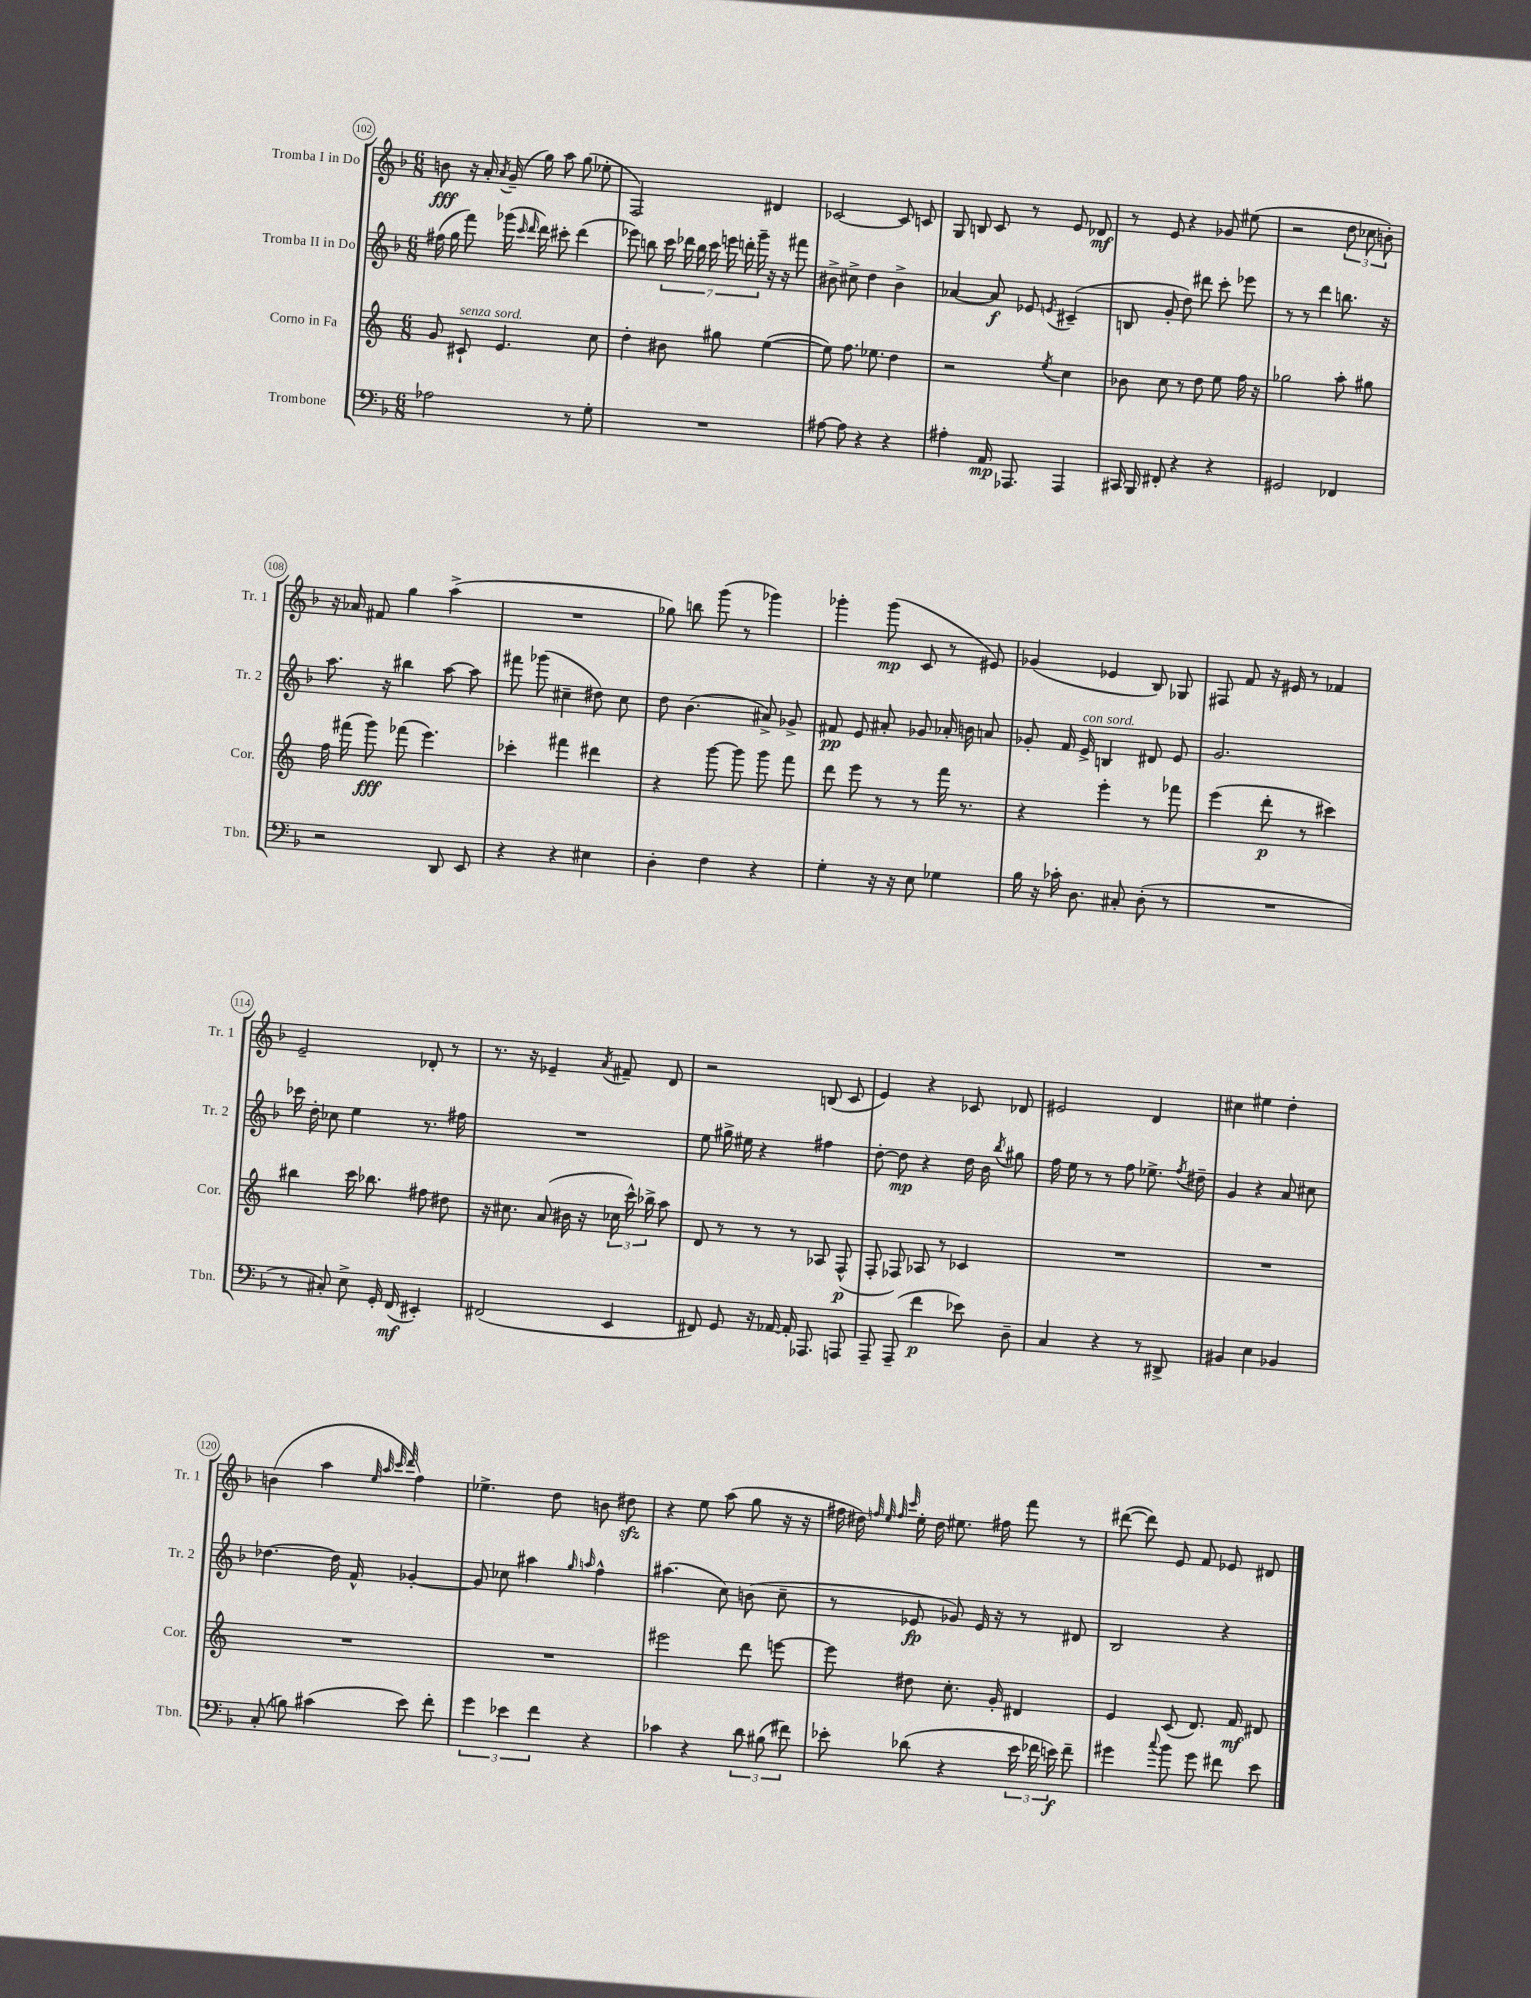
<<
\new StaffGroup <<
\new Staff = "s0" \with { instrumentName = "Tromba I in Do" shortInstrumentName = "Tr. 1" } {
    \clef treble \key f \major \numericTimeSignature \time 6/8
    \autoBeamOff b'8\fff r16 a'16-. \acciaccatura { a'8 } g'16--( g''16) a''8 g''8( ees''8-. |
    f2) dis'4 |
    ces'2~ ces'8 c'8 |
    g8 b8 c'8 r8 e'8 des'8\mf |
    r8 e'8 r4 ges'8 eis''8( |
    r2 \tuplet 3/2 { d''8 ces''8 b'8-.) } |
    r16 aes'16 fis'8 g''4 a''4->( |
    R2. |
    ges''8) b''8 g'''8( r8 ges'''4) |
    ges'''4-. ges'''8\mp( c'8 r8 eis'8) |
    ges'4( ees'4 bes8) ges8 |
    fis8 f'8 r16 eis'16 r8 fes'4 |
    e'2-- des'8-. r8 |
    r8. r16 ees'4-- \acciaccatura { a'8 } fis'8-- d'8 |
    r2 b8( c'8 |
    e'4) r4 ces'8 des'8 |
    eis'2 d'4 |
    cis''4 eis''4 d''4-. |
    b'4( a''4 \grace { e''32 a''32 c'''32 d'''32 } f''4) |
    ees''4.-> d''8 b'8 dis''8\sfz |
    r4 e''8 a''8( g''8 r16 r16 |
    fis''16 dis''16) \grace { f''32 e''32 f''32 c'''32 } e''16-. dis''16 eis''8. fis''16 f'''8 r8 |
    dis'''8~( dis'''8) e'8 f'8 ees'8 dis'8 \bar "|." |
}
\new Staff = "s1" \with { instrumentName = "Tromba II in Do" shortInstrumentName = "Tr. 2" } {
    \clef treble \key f \major \numericTimeSignature \time 6/8
    \autoBeamOff fis''16( g''16 f'''8) ges'''16( \grace { c'''16 d'''16 } d'''16) cis'''8-. d'''4( |
    ees'''8) b''8 \tuplet 7/4 { c'''16 des'''16 b''16 c'''16 e'''16 d'''16-. g'''16-- } r16 r16 fis'''8 |
    bis'8-> cis''8-> d''4 bis'4-> |
    aes'4~ aes'8\f ees'8 \acciaccatura { e'8 } cis'4--( |
    b8 g'8-. d''8) dis'''8 c'''8-. ees'''8 |
    r8 r8 d'''4 b''8. r16 |
    a''8. r16 bis''4 a''8~ a''8 |
    fis'''8 ges'''8( cis''4-- dis''8) cis''8 |
    d''8 bes'4.( ais'8->) ges'8-> |
    fis'8\pp e'8 ais'8-. ges'8 aes'16-. b'16 a'8 |
    ges'8-. f'16 e'16->^\markup { \italic "con sord." } b4 dis'8 e'8 |
    g'2. |
    ces'''16 d''16-. ces''8 e''4 r8. fis''16 |
    R2. |
    e''8 gis''16-> eis''16 r4 fis''4 |
    d''8~-. d''8\mp r4 d''16 bes'16 \acciaccatura { bes''8 } gis''8 |
    f''16 e''16 r8 r8 f''8 ees''8.-> \acciaccatura { f''8 } dis''16-- |
    g'4 r4 a'8 cis''8 |
    des''4.~ des''16 f'16-^ ges'4~-. |
    ges'8 ces''8 ais''4 \grace { g''16 a''16 } f''4-^ |
    ais''4.( c''8) b'8( c''8-- |
    r8 ees'8\fp ges'8) ees'16 r16 r8 dis'8 |
    bes2 r4 \bar "|." |
}
\new Staff = "s2" \with { instrumentName = "Corno in Fa" shortInstrumentName = "Cor." } {
    \clef treble \key c \major \numericTimeSignature \time 6/8
    \autoBeamOff g'8 cis'8-!^\markup { \italic "senza sord." } e'4. c''8 |
    d''4-. bis'8 gis''8 e''4~( |
    e''8) f''8. ees''8. d''4 |
    r2 \acciaccatura { e''8 } c''4 |
    bes'8 c''8 r8 d''8 e''8 f''16 r16 |
    ges''2 a''8-. gis''8 |
    f''16 fis'''16( g'''8\fff) fes'''8( e'''4.) |
    ces'''4-. fis'''4 dis'''4 |
    r4 g'''8~ g'''8 g'''8 f'''8 |
    d'''8 e'''8 r8 r8 f'''16 r8. |
    r4 e'''4-. r8 fes'''8 |
    e'''4( d'''8-.\p r8 cis'''4) |
    bis''4 c'''16 bes''8. fis''8 dis''8 |
    r16 cis''8. a'8( bis'16 r16 \tuplet 3/2 { ces''16 c'''16-^) bes''16-> } a''8 |
    d'8 r8 r8 r8 aes8 f8-^\p( |
    f8-. fes8) aes8 r8 ces'4 |
    R2. |
    R2. |
    R2. |
    R2. |
    eis'''2 d'''8 e'''8~ |
    e'''8 dis''8 c''8.-. g'16-. dis'4 |
    e'4 c'8( d'8.) f'16\mf dis'8 \bar "|." |
}
\new Staff = "s3" \with { instrumentName = "Trombone" shortInstrumentName = "Tbn." } {
    \clef bass \key f \major \numericTimeSignature \time 6/8
    \autoBeamOff aes2 r8 g8-. |
    R2. |
    ais8~ ais8 r4 r4 |
    ais4-. a,16\mp aes,,8. aes,,4 |
    cis,16 bes,,16 fis,8-. r4 r4 |
    gis,2 fes,4 |
    r2 d,8 e,8 |
    r4 r4 eis4 |
    d4-. f4 r4 |
    g4-. r16 r16 e8 ges4 |
    bes16 r16 ces'16-. d8. cis8-. d8-.( r8 |
    R2. |
    r8 cis8-.) e8-> g,16-. f,16\mf( eis,4-.) |
    fis,2( e,4 |
    fis,8) g,8 r16 aes,16~ aes,16-. aes,,8. a,,8 |
    a,,8-- a,,8--( f'4\p ees'8) d8-- |
    c4 r4 r8 dis,8-> |
    bis,4 e4 bes,4 |
    c8-.( b8) cis'4( e'8) f'8-. |
    \tuplet 3/2 { g'4 ees'4 f'4 } r4 |
    ces'4 r4 \tuplet 3/2 { d'8 bis8( fis'8) } |
    ees'8-. des'8( r4 \tuplet 3/2 { ees'16 fes'16 e'16\f) } fes'8-- |
    gis'4 \appoggiatura { c''8 } bes'8 gis'8 fis'8 e'8 \bar "|." |
}
>>
>>
\layout { \context { \Score currentBarNumber = #102 \override BarNumber.stencil = #(make-stencil-circler 0.1 0.3 ly:text-interface::print) } }
